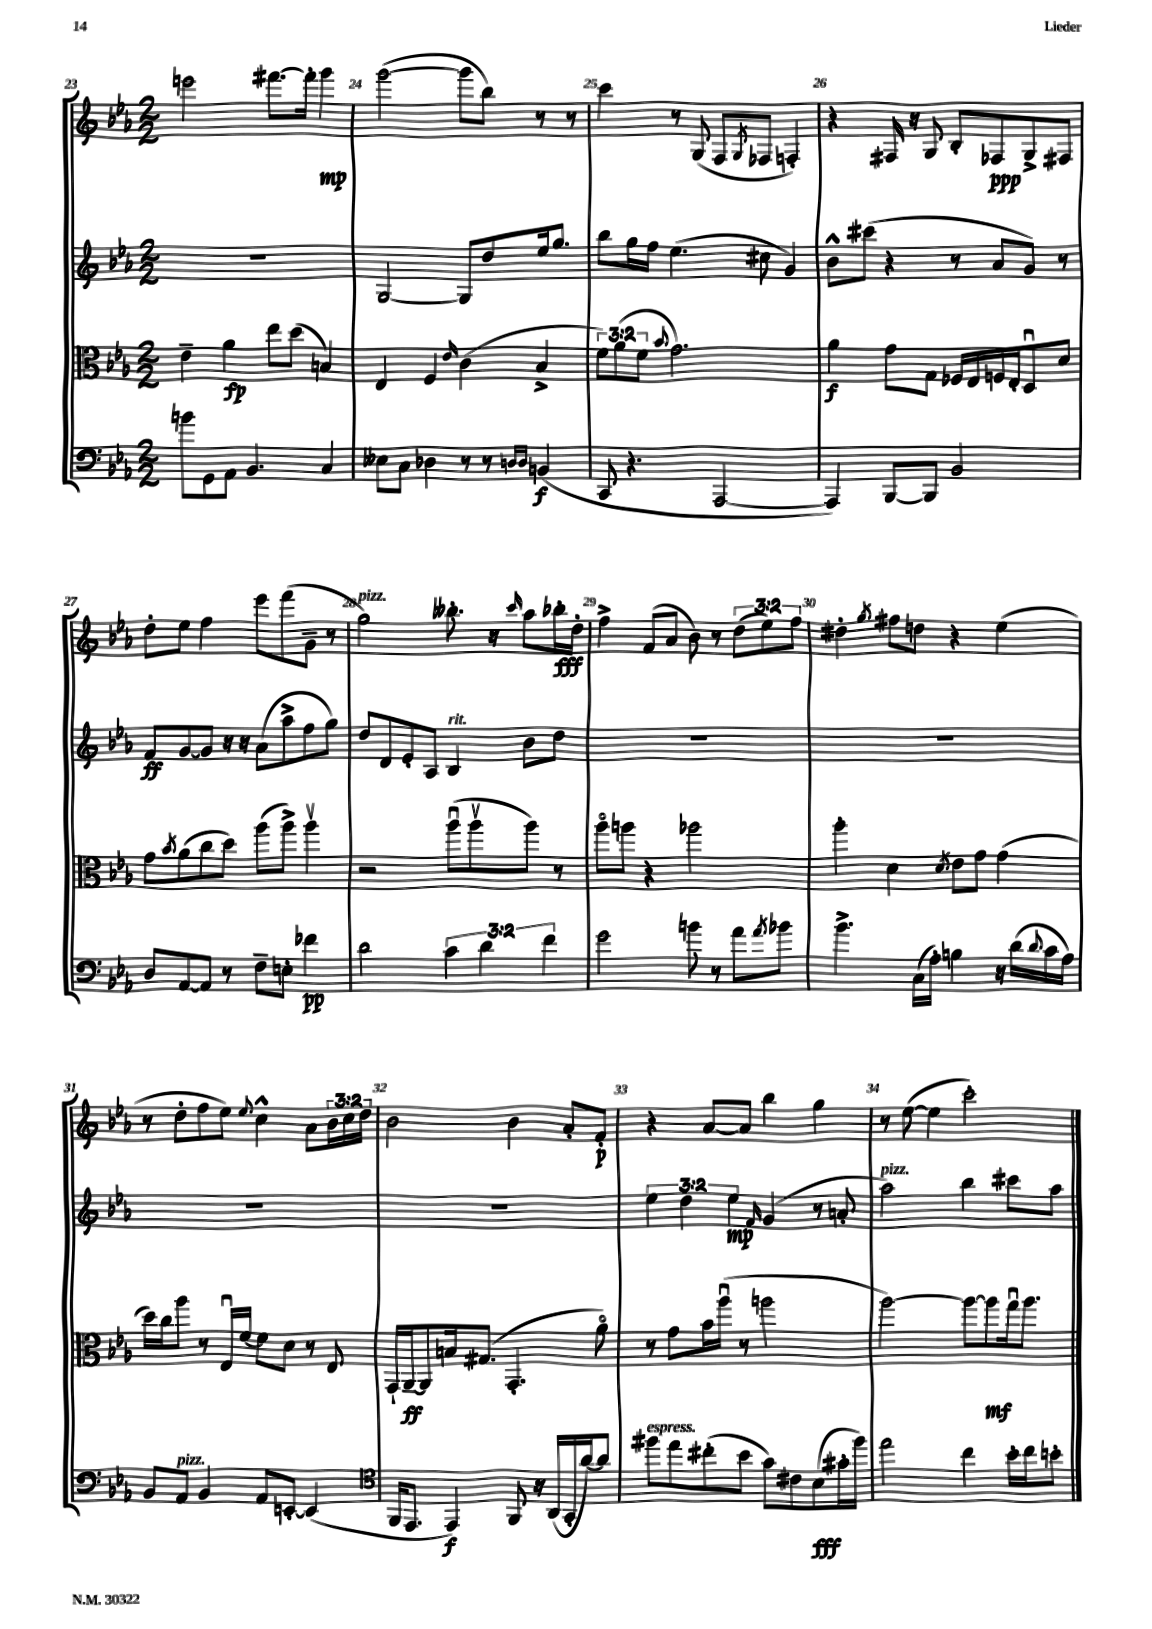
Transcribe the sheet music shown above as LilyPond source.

<<
\new StaffGroup <<
\new Staff = "s0" {
    \clef treble \key ees \major \numericTimeSignature \time 2/2 \override Staff.TupletNumber.text = #tuplet-number::calc-fraction-text
    e'''2 fis'''8.~ fis'''16-. g'''4\mp |
    g'''2~( g'''8 bes''8) r8 r8 |
    c'''4 r8 g8( f8 \acciaccatura { g8 } fes8 f4-.) |
    r4 fis16 r16 g8 bes8-. fes8\ppp g8-> fis8 |
    d''8-. ees''8 f''4 ees'''8 f'''8( g'8-- r8 |
    g''2^\markup { \italic "pizz." }) beses''8.-. r16 \grace { c'''16 } aes''8 bes''16-.\fff d''16-. |
    f''4-> f'8( aes'8 bes'8) r8 \tuplet 3/2 { d''8( ees''8) f''8 } |
    dis''4-. \acciaccatura { g''8 } fis''8 d''8 r4 ees''4( |
    r8 d''8-. f''8 ees''8) \appoggiatura { ees''8 } c''4-^ aes'8 \tuplet 3/2 { bes'16 c''16 d''16 } |
    bes'2 bes'4 aes'8-. f'8-.\p |
    r4 aes'8~ aes'8 bes''4 g''4 |
    r8 ees''8~( ees''4 c'''2-.) \bar "|." |
}
\new Staff = "s1" {
    \clef treble \key ees \major \numericTimeSignature \time 2/2 \override Staff.TupletNumber.text = #tuplet-number::calc-fraction-text
    R1 |
    g2~ g8 d''8 ees''16 g''8. |
    bes''8 g''16 f''16 ees''4.( cis''8 g'4) |
    bes'8-^ cis'''8( r4 r8 aes'8 g'8) r8 |
    f'8\ff g'8~ g'8 r16 r16 aes'8( aes''8-> f''8 g''8) |
    d''8 d'8 ees'8-. aes8 bes4^\markup { \italic "rit." } bes'8 d''8 |
    R1 |
    R1 |
    R1 |
    R1 |
    \tuplet 3/2 { ees''4 d''4 ees''4\mp } \grace { f'16 } g'4( r8 a'8-. |
    aes''2^\markup { \italic "pizz." }) bes''4 cis'''8 aes''8 \bar "|." |
}
\new Staff = "s2" {
    \clef alto \key ees \major \numericTimeSignature \time 2/2 \override Staff.TupletNumber.text = #tuplet-number::calc-fraction-text
    ees'4-- aes'4\fp ees''8 d''8( b4) |
    ees4 f4 \grace { ees'16 } c'4( bes4-> |
    \tuplet 3/2 { f'8) aes'8( f'8 } \appoggiatura { bes'8 } g'2.) |
    aes'4\f g'8 g8 fes16 ees16 f16 ees16-. d8\downbow d'8 |
    g'8 \acciaccatura { bes'8 } aes'8( c''8 d''8) aes''8( aes''8->) aes''4\upbow |
    r2 aes''8\downbow( aes''8\upbow aes''8) r8 |
    aes''8\flageolet a''8 r4 aes''2 |
    aes''4-. d'4 \acciaccatura { d'8 } ees'8 g'8 g'4( |
    d''16) c''16 aes''8 r8 ees16\downbow f'16~ f'8 d'8 r8 ees8 |
    g,16-! aes,16~--\ff aes,8 b16 gis8.( g,4.-. aes'8\flageolet) |
    r8 g'8 bes'16 aes''16\downbow( r8 a''2 |
    aes''2~) aes''8~ aes''8\mf g''16\downbow aes''8. \bar "|." |
}
\new Staff = "s3" {
    \clef bass \key ees \major \numericTimeSignature \time 2/2 \override Staff.TupletNumber.text = #tuplet-number::calc-fraction-text
    b'8 g,8 aes,8 bes,4. c4 |
    eeses8 c8 des4 r8 r8 \grace { d16 d16 } b,4\f( |
    c,8 r4. aes,,2~ |
    aes,,4) bes,,8~ bes,,8 bes,2 |
    d8 aes,8~ aes,8 r8 f8-- e8-. fes'4\pp |
    d'2 \tuplet 3/2 { c'4 d'4 f'4 } |
    g'2 b'8 r8 aes'8 \acciaccatura { aes'8 } bes'8 |
    bes'4.-> c16( aes16-.) b4 r16 d'16( \appoggiatura { d'8 } c'16 aes16) |
    bes,8 aes,8^\markup { \italic "pizz." } bes,4 aes,8 e,8~-. e,4( |
    \clef tenor f,16 ees,8. ees,4\f) f,8 r16 aes,16( g,16-. aes'16~) aes'8 |
    fis''8^\markup { \italic "espress." } ees''8 cis''8-.( bes'8 g'8) cis'8 bes8\fff( gis'16-. fis''16) |
    ees''2 c''4 bes'16-. c''16 b'8-. \bar "|." |
}
>>
>>
\layout { \context { \Score currentBarNumber = #23 \override BarNumber.break-visibility = ##(#f #t #t) barNumberVisibility = #all-bar-numbers-visible } }
